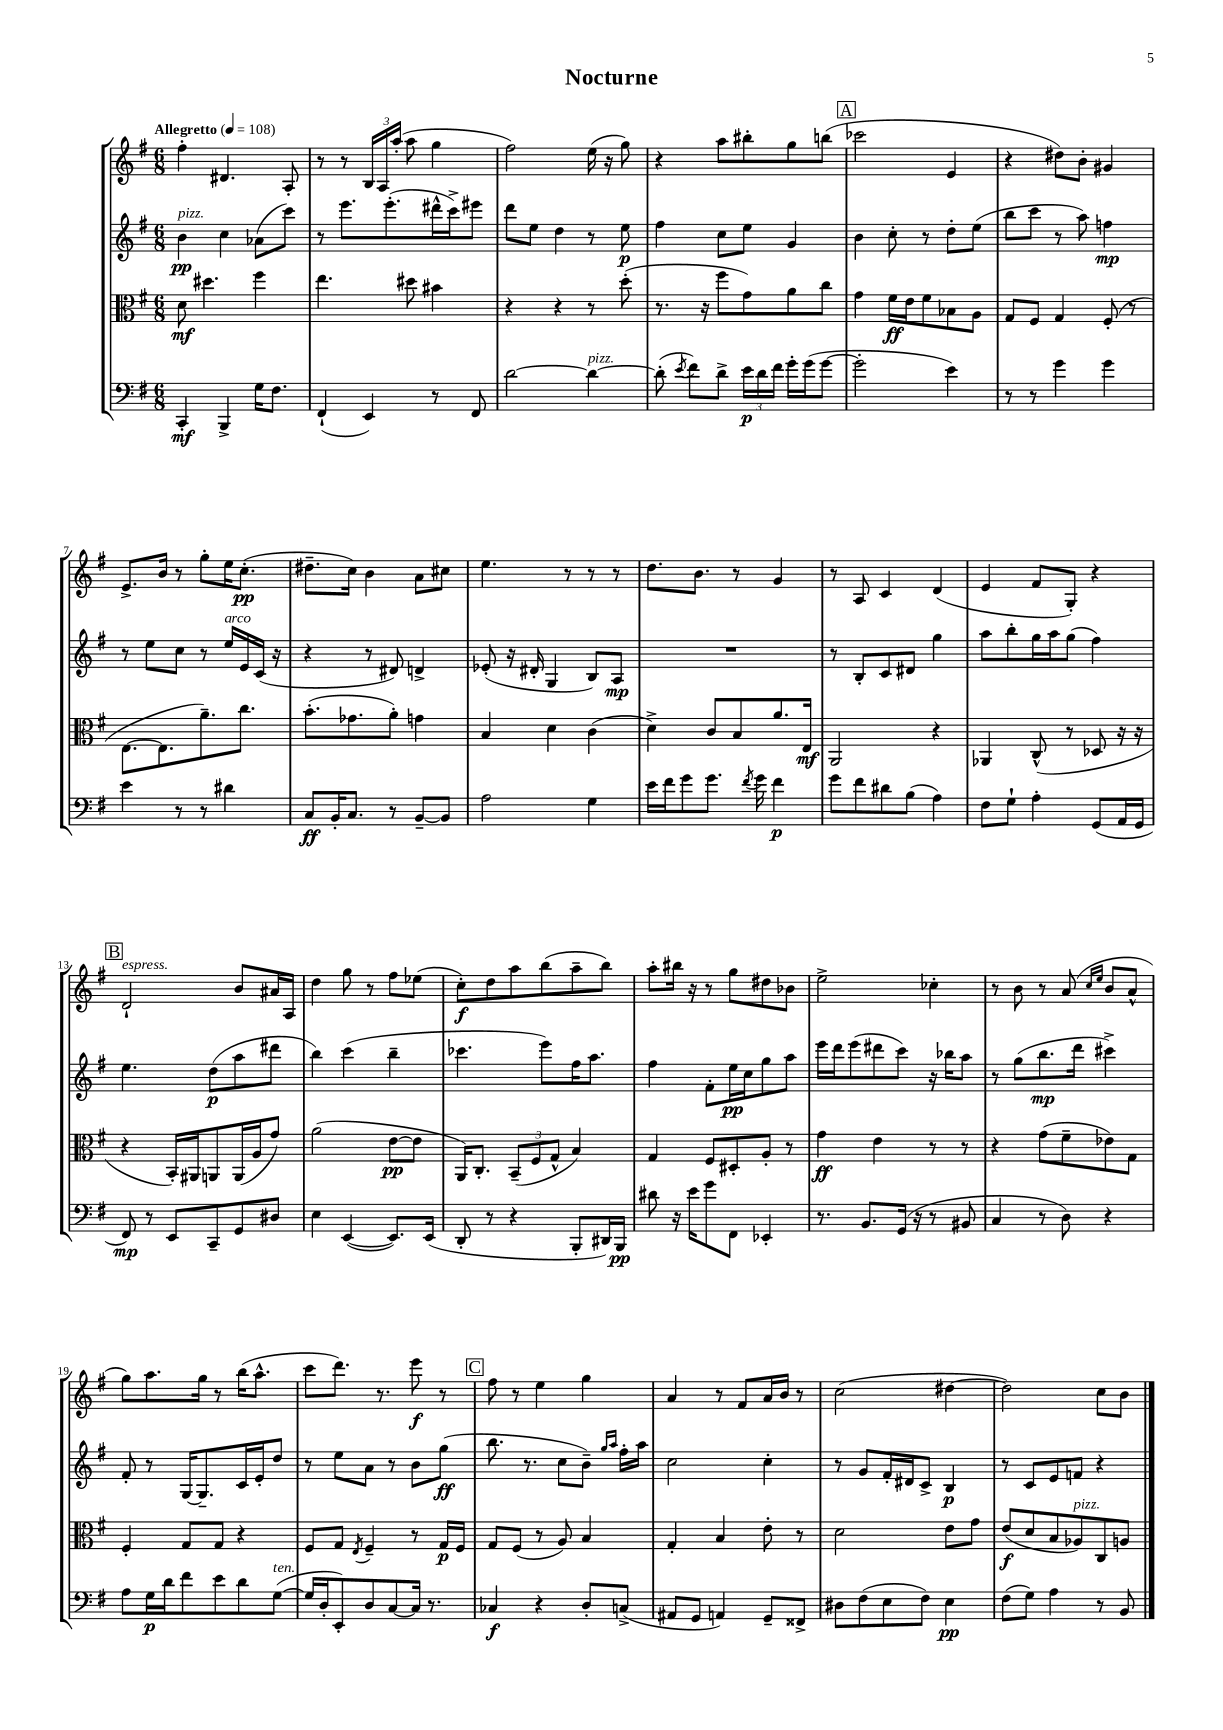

**kern	**dynam	**kern	**dynam	**kern	**dynam	**kern	**dynam
*part4	*part4	*part3	*part3	*part2	*part2	*part1	*part1
*staff4	*staff4	*staff3	*staff3	*staff2	*staff2	*staff1	*staff1
*clefF4	*	*clefC3	*	*clefG2	*	*clefG2	*
*k[f#]	*	*k[f#]	*	*k[f#]	*	*k[f#]	*
*M6/8	*	*M6/8	*	*M6/8	*	*M6/8	*
*MM108	*	*MM108	*	*MM108	*	*MM108	*
=1	=1	=1	=1	=1	=1	=1	=1
!	!	!	!	!	!	!LO:TX:a:B:t=Allegretto	!
!	!	!	!	!LO:TX:a:i:t=pizz.	!	!	!
4CC'/	mf	8d\	mf	4b\	pp	4ff#'\	.
.	.	4.dd#X\	.	.	.	.	.
4BBB^/	.	.	.	4cc\	.	4.d#X/	.
16G\KL	.	4ff#\	.	(8a-X\L	.	.	.
8.F#\J	.	.	.	.	.	.	.
.	.	.	.	8ccc\J)	.	8A'/	.
=2	=2	=2	=2	=2	=2	=2	=2
(4FF#`/	.	4.ee\	.	8r	.	8r	.
.	.	.	.	8.eee\L	.	8r	.
4EE/)	.	.	.	.	.	24B/LL	.
.	.	.	.	.	.	24A/	.
.	.	.	.	(8.eee'\	.	.	.
.	.	.	.	.	.	(24aa'/JJ	.
.	.	8dd#X\	.	.	.	8aa\	.
8r	.	4b#X\	.	16ddd#X^^\L	.	4gg\	.
.	.	.	.	16ccc^\J)	.	.	.
8FF#/	.	.	.	8eee#X\J	.	.	.
=3	=3	=3	=3	=3	=3	=3	=3
[2d\	.	4r	.	8ddd\L	.	2ff#\)	.
.	.	.	.	8ee\J	.	.	.
.	.	4r	.	4dd\	.	.	.
!LO:TX:a:i:t=pizz.	!	!	!	!	!	!	!
4d\_	.	8r	.	8r	.	(16ee\	.
.	.	.	.	.	.	16r	.
.	.	(8dd'\	.	8ee\	p	8gg\)	.
=4	=4	=4	=4	=4	=4	=4	=4
(8d'\]	.	8.r	.	4ff#\	.	4r	.
8qe/	.	.	.	.	.	.	.
8f#\L)	.	.	.	.	.	.	.
.	.	16r	.	.	.	.	.
8d^\J	.	8ff#\L	.	8cc\L	.	8aa\L	.
24e\LL	p	8g\)	.	8ee\J	.	8bb#X'\	.
24d\	.	.	.	.	.	.	.
24f#\JJ	.	.	.	.	.	.	.
16g'\LL	.	8a\	.	4g/	.	8gg\	.
(16g\J	.	.	.	.	.	.	.
[8g\J	.	8cc\J	.	.	.	(8bbn\J	.
!!LO:REH:place=s1:t=A
=5	=5	=5	=5	=5	=5	=5	=5
2g'\]	.	4g\	.	4b\	.	2ccc-X\	.
.	.	16f#\LL	ff	8cc'\	.	.	.
.	.	16e\J	.	.	.	.	.
.	.	8f#\	.	8r	.	.	.
4e\)	.	8B-X\	.	8dd'\L	.	4e/	.
.	.	8A\J	.	(8ee\J	.	.	.
=6	=6	=6	=6	=6	=6	=6	=6
8r	.	8G/L	.	8bb\L	.	4r	.
8r	.	8F#/J	.	8ccc\J	.	.	.
4g\	.	4G/	.	8r	.	8dd#X\L)	.
.	.	.	.	8aa\)	.	8b'\J	.
4g\	.	(8F#'/	.	4ffn\	mp	4g#X/	.
.	.	8r	.	.	.	.	.
!!LO:LB:g=z
=7	=7	=7	=7	=7	=7	=7	=7
4e\	.	[8.E\L	.	8r	.	8.e^/L	.
.	.	.	.	8ee\L	.	.	.
.	.	8.E\]	.	.	.	16b/Jk	.
8r	.	.	.	8cc\J	.	8r	.
8r	.	8.a~\)	.	8r	.	8gg'\L	.
!	!	!	!	!LO:TX:a:i:t=arco	!	!	!
4d#X\	.	.	.	16ee/LL	.	16ee\K	.
.	.	8.cc\J	.	16e/	.	(8.cc'\J	pp
.	.	.	.	(16c/JJ	.	.	.
.	.	.	.	16r	.	.	.
=8	=8	=8	=8	=8	=8	=8	=8
8C/L	ff	(8.b'\L	.	4r	.	8.dd#X~\L	.
16BB'/K	.	.	.	.	.	.	.
8.C/J	.	8.g-X\	.	.	.	16cc\Jk)	.
.	.	.	.	8r	.	4b\	.
8r	.	8a'\J)	.	8d#X/)	.	.	.
[8BB~/L	.	4gn\	.	4dn^/	.	8a\L	.
8BB/J]	.	.	.	.	.	8cc#X\J	.
=9	=9	=9	=9	=9	=9	=9	=9
2A\	.	4B/	.	(8e-X'/	.	4.ee\	.
.	.	.	.	16r	.	.	.
.	.	.	.	16d#X'/	.	.	.
.	.	4d\	.	4G/	.	.	.
.	.	.	.	.	.	8r	.
4G\	.	(4c\	.	8B/L)	.	8r	.
.	.	.	.	8A/J	mp	8r	.
=10	=10	=10	=10	=10	=10	=10	=10
16e\LL	.	4d^\)	.	2.r	.	8.dd\L	.
16f#\J	.	.	.	.	.	.	.
8g\	.	.	.	.	.	.	.
.	.	.	.	.	.	8.b\J	.
8.g\J	.	8c/L	.	.	.	.	.
.	.	8B/	.	.	.	8r	.
8qf#/	.	.	.	.	.	.	.
16g\	.	.	.	.	.	.	.
4f#\	p	8.a/	.	.	.	4g/	.
.	.	16E/Jk	mf	.	.	.	.
=11	=11	=11	=11	=11	=11	=11	=11
8g\L	.	2AA/	.	8r	.	8r	.
8f#\	.	.	.	8B'/L	.	8A/	.
8d#X\	.	.	.	8c/	.	4c/	.
(8B\J	.	.	.	8d#X/J	.	.	.
4A\)	.	4r	.	4gg\	.	(4d/	.
=12	=12	=12	=12	=12	=12	=12	=12
8F#\L	.	4AA-X/	.	8aa\L	.	4e/	.
8G`\J	.	.	.	8bb'\	.	.	.
4A'\	.	(8C^^/	.	16gg\L	.	8f#/L	.
.	.	.	.	16aa\J	.	.	.
.	.	8r	.	(8gg\J	.	8G'/J)	.
(8GG/L	.	8D-X/	.	4ff#\)	.	4r	.
16AA/L	.	16r	.	.	.	.	.
16GG/JJ	.	16r	.	.	.	.	.
!!LO:LB:g=z
!!LO:REH:place=s1:t=B
=13	=13	=13	=13	=13	=13	=13	=13
!	!	!	!	!	!	!LO:TX:a:i:t=espress.	!
8FF#/)	mp	4r	.	4.ee\	.	2d`/	.
8r	.	.	.	.	.	.	.
8EE/L	.	16BB'/LL)	.	.	.	.	.
.	.	16AA#X/J	.	.	.	.	.
8CC~/	.	8AAn/	.	(8dd\L	p	.	.
8GG/	.	(16AA/L	.	8aa\	.	8b/L	.
.	.	16A/J	.	.	.	.	.
8D#X/J	.	8g/J)	.	8ddd#X\J	.	16a#X/L	.
.	.	.	.	.	.	16A/JJ	.
=14	=14	=14	=14	=14	=14	=14	=14
4E\	.	(2a\	.	4bb\)	.	4dd\	.
([4EE/	.	.	.	(4ccc\	.	8gg\	.
.	.	.	.	.	.	8r	.
8.EE/L])	.	[8e\L	pp	4bb~\	.	8ff#\L	.
.	.	8e\J]	.	.	.	(8ee-X\J	.
(16EE/Jk	.	.	.	.	.	.	.
=15	=15	=15	=15	=15	=15	=15	=15
8DD'/	.	16AA/KL)	.	4.ccc-X\	.	8cc'\L)	f
.	.	8.C'/J	.	.	.	.	.
8r	.	.	.	.	.	8dd\	.
4r	.	(12BB~/L	.	.	.	8aa\	.
.	.	12F#/	.	.	.	.	.
.	.	.	.	8eee\L)	.	(8bb\	.
.	.	12G^^/J	.	.	.	.	.
8BBB'/L	.	4B/)	.	16ff#\K	.	8aa~\	.
.	.	.	.	8.aa\J	.	.	.
16DD#X/L)	.	.	.	.	.	8bb\J)	.
16BBB/JJ	pp	.	.	.	.	.	.
=16	=16	=16	=16	=16	=16	=16	=16
8d#X\	.	4G/	.	4ff#\	.	8aa'\L	.
16r	.	.	.	.	.	16bb#X\Jk	.
16e\KL	.	.	.	.	.	16r	.
8g\	.	8F#/L	.	8f#'\L	.	8r	.
8FF#\J	.	8D#X'/	.	16ee\L	pp	8gg\L	.
.	.	.	.	16cc\J	.	.	.
4EE-X'/	.	8A'/J	.	8gg\	.	8dd#X\	.
.	.	8r	.	8aa\J	.	8b-X\J	.
=17	=17	=17	=17	=17	=17	=17	=17
8.r	.	4g\	ff	16eee\LL	.	2ee^\	.
.	.	.	.	16ddd\J	.	.	.
.	.	.	.	(8eee\	.	.	.
8.BB/L	.	.	.	.	.	.	.
.	.	4e\	.	8ddd#X\	.	.	.
(16GG/Jk	.	.	.	8ccc\J)	.	.	.
16r	.	.	.	.	.	.	.
8r	.	8r	.	16r	.	4cc-X'\	.
.	.	.	.	16bb-X\KL	.	.	.
8BB#X/	.	8r	.	8aa\J	.	.	.
=18	=18	=18	=18	=18	=18	=18	=18
4C/	.	4r	.	8r	.	8r	.
.	.	.	.	(8gg\L	.	8b\	.
8r	.	(8g\L	.	8.bb\	mp	8r	.
8D\)	.	8f#~\	.	.	.	(8a/	.
.	.	.	.	16ddd\Jk	.	.	.
.	.	.	.	.	.	16qqcc/LL	.
.	.	.	.	.	.	16qqee/JJ	.
4r	.	8e-X\)	.	4ccc#X^\)	.	8b/L	.
.	.	8G\J	.	.	.	8a^^/J	.
!!LO:LB:g=z
=19	=19	=19	=19	=19	=19	=19	=19
8A\L	.	4F#'/	.	8f#'/	.	8gg\L)	.
16G\L	p	.	.	8r	.	8.aa\	.
16d\J	.	.	.	.	.	.	.
8f#\	.	8G/L	.	[16G/KL	.	.	.
.	.	.	.	8.G~/]	.	16gg\Jk	.
8e\	.	8G/J	.	.	.	8r	.
8d\	.	4r	.	16c/L	.	(16bb\KL	.
.	.	.	.	16e'/J	.	8.aa^^\J	.
!LO:TX:a:i:t=ten.	!	!	!	!	!	!	!
([8G\J	.	.	.	8dd/J	.	.	.
=20	=20	=20	=20	=20	=20	=20	=20
16G/LL]	.	8F#/L	.	8r	.	8ccc\L	.
16D'/J	.	.	.	.	.	.	.
8EE'/)	.	8G/J	.	8ee\L	.	8.ddd\J)	.
.	.	8qE/	.	.	.	.	.
8D/	.	4F#~/	.	8a\J	.	.	.
.	.	.	.	.	.	8.r	.
[8C/	.	.	.	8r	.	.	.
16C/Jk]	.	8r	.	8b\L	.	8eee\	f
8.r	.	.	.	.	.	.	.
.	.	16G/LL	p	(8gg\J	ff	8r	.
.	.	16F#/JJ	.	.	.	.	.
!!LO:REH:place=s1:t=C
=21	=21	=21	=21	=21	=21	=21	=21
4C-X/	f	8G/L	.	8.bb\	.	8ff#\	.
.	.	(8F#/J	.	.	.	8r	.
.	.	.	.	8.r	.	.	.
4r	.	8r	.	.	.	4ee\	.
.	.	8A/)	.	8cc\L	.	.	.
8D'/L	.	4B/	.	8b~\J)	.	4gg\	.
.	.	.	.	16qqgg/LL	.	.	.
.	.	.	.	16qqaa/JJ	.	.	.
(8Cn^/J	.	.	.	16ff#'\LL	.	.	.
.	.	.	.	16aa\JJ	.	.	.
=22	=22	=22	=22	=22	=22	=22	=22
8AA#X/L	.	4G'/	.	2cc\	.	4a/	.
8GG/J	.	.	.	.	.	.	.
4AAn/)	.	4B/	.	.	.	8r	.
.	.	.	.	.	.	8f#/L	.
8GG~/L	.	8e'\	.	4cc'\	.	16a/L	.
.	.	.	.	.	.	16b/JJ	.
8FF##X^/J	.	8r	.	.	.	8r	.
=23	=23	=23	=23	=23	=23	=23	=23
8D#X\L	.	2d\	.	8r	.	(2cc\	.
(8F#\	.	.	.	8g/L	.	.	.
8E\	.	.	.	16f#'/L	.	.	.
.	.	.	.	16d#X/J	.	.	.
8F#\J)	.	.	.	8c^/J	.	.	.
4E\	pp	8e\L	.	4B/	p	[4dd#X\	.
.	.	8g\J	.	.	.	.	.
=24	=24	=24	=24	=24	=24	=24	=24
(8F#\L	.	(8e/L	f	8r	.	2dd#\])	.
8G\J)	.	8d/	.	8c/L	.	.	.
4A\	.	8B/	.	8e/	.	.	.
!	!	!LO:TX:a:i:t=pizz.	!	!	!	!	!
.	.	8A-X/)	.	8fn/J	.	.	.
8r	.	8C/	.	4r	.	8cc\L	.
8BB/	.	8An/J	.	.	.	8b\J	.
==	==	==	==	==	==	==	==
*-	*-	*-	*-	*-	*-	*-	*-
